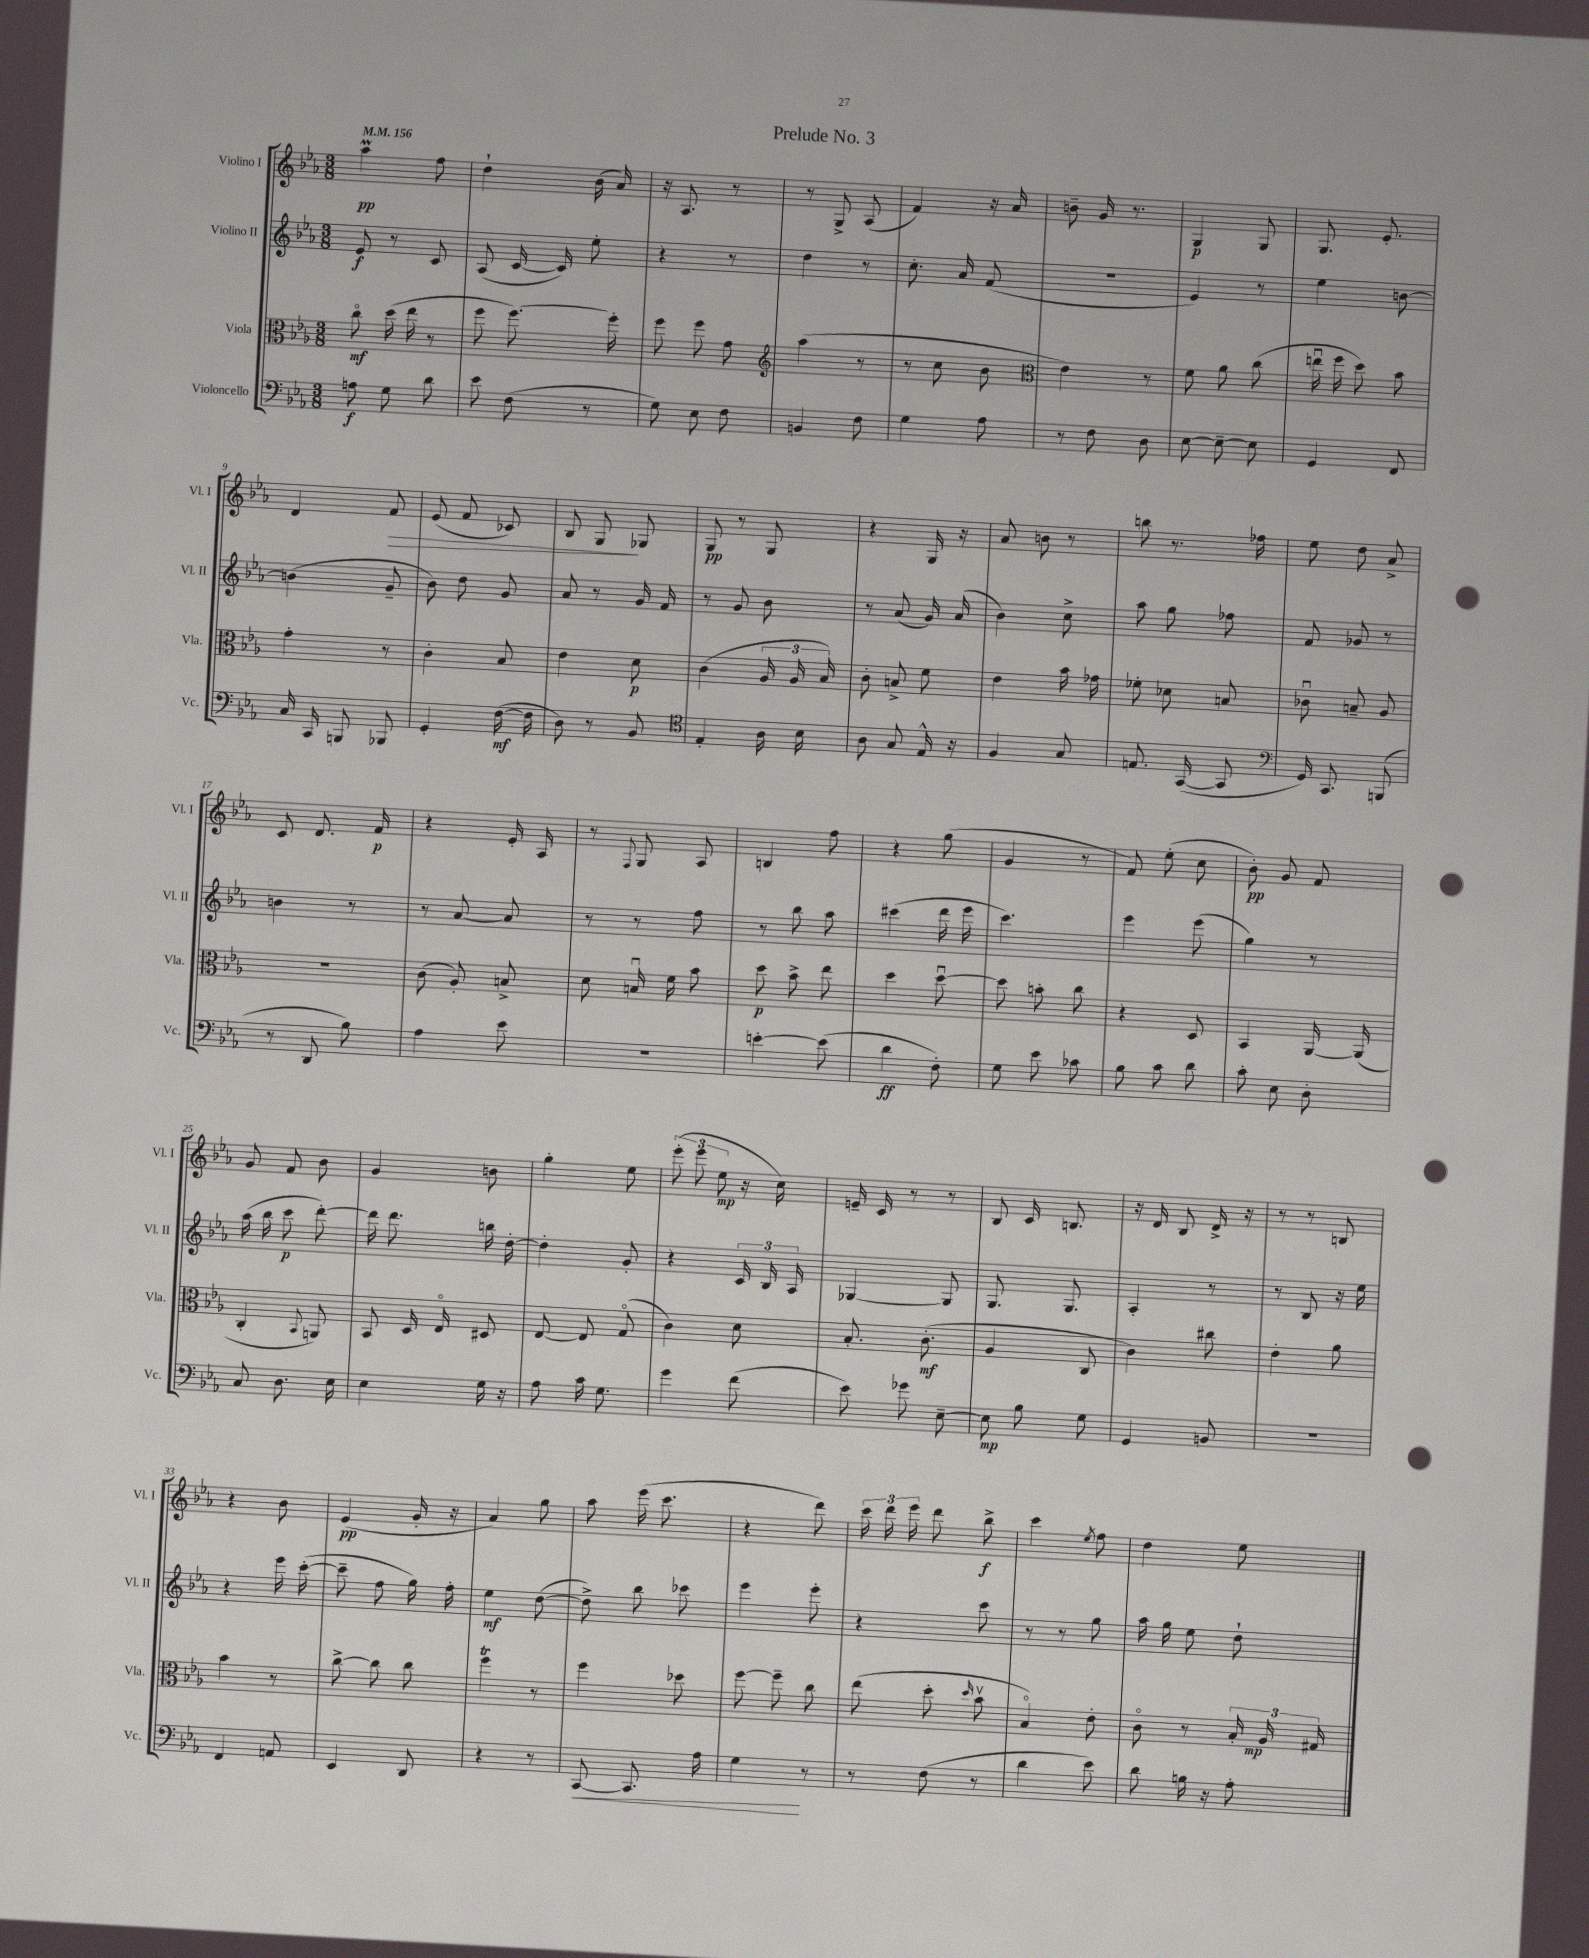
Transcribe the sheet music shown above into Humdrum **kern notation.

**kern	**dynam	**kern	**dynam	**kern	**dynam	**kern	**dynam
*part4	*part4	*part3	*part3	*part2	*part2	*part1	*part1
*staff4	*staff4	*staff3	*staff3	*staff2	*staff2	*staff1	*staff1
*I"Violoncello	*	*I"Viola	*	*I"Violino II	*	*I"Violino I	*
*I'Vc.	*	*I'Vla.	*	*I'Vl. II	*	*I'Vl. I	*
*clefF4	*	*clefC3	*	*clefG2	*	*clefG2	*
*k[b-e-a-]	*	*k[b-e-a-]	*	*k[b-e-a-]	*	*k[b-e-a-]	*
*M3/8	*	*M3/8	*	*M3/8	*	*M3/8	*
*MM156	*	*MM156	*	*MM156	*	*MM156	*
=1	=1	=1	=1	=1	=1	=1	=1
8An\	f	8cc\	mf	8e-/	f	4aa-M\	pp
8G\	.	(16dd\	.	8r	.	.	.
.	.	16ee-\	.	.	.	.	.
8d\	.	8r	.	8c/	.	8ff\	.
=2	=2	=2	=2	=2	=2	=2	=2
8e-\	.	8ff\	.	(8A-/	.	4dd`\	.
(8F\	.	[8.ff\)	.	[16c/	.	.	.
.	.	.	.	16c/])	.	.	.
8r	.	.	.	8ee-'\	.	(16b-\	.
.	.	16ff'\]	.	.	.	16a-/)	.
=3	=3	=3	=3	=3	=3	=3	=3
8G\)	.	8ff\	.	4r	.	16r	.
.	.	.	.	.	.	8.A-/	.
8E-\	.	8ff\	.	.	.	.	.
8F\	.	8g\	.	8r	.	8r	.
=4	=4	=4	=4	=4	=4	=4	=4
*	*	*clefG2	*	*	*	*	*
4BBn/	.	(4aa-\	.	4dd\	.	8r	.
.	.	.	.	.	.	8G^/	.
8F\	.	8r	.	8r	.	(8A-/	.
=5	=5	=5	=5	=5	=5	=5	=5
4G\	.	8r	.	8.cc'\	.	4f/)	.
.	.	8cc\	.	.	.	.	.
.	.	.	.	16a-/	.	.	.
8A-\	.	8b-\	.	(8f/	.	16r	.
.	.	.	.	.	.	16a-/	.
=6	=6	=6	=6	=6	=6	=6	=6
*	*	*clefC3	*	*	*	*	*
8r	.	4e-\)	.	4.r	.	8bn~\	.
8F\	.	.	.	.	.	16g/	.
.	.	.	.	.	.	8.r	.
8D\	.	8r	.	.	.	.	.
=7	=7	=7	=7	=7	=7	=7	=7
[8E-\	.	8f\	.	4e-/)	.	4G/	p
8E-~\_	.	8a-\	.	.	.	.	.
8E-\]	.	(8cc\	.	8r	.	8G/	.
=8	=8	=8	=8	=8	=8	=8	=8
4GG/	.	16eenu\	.	4ee-\	.	8.G/	.
.	.	16ff\	.	.	.	.	.
.	.	8dd\)	.	.	.	.	.
.	.	.	.	.	.	8.e-'/	.
8FF/	.	8b-\	.	[8bn\	.	.	.
!!LO:LB:g=z
=9	=9	=9	=9	=9	=9	=9	=9
16C/	.	4g'\	.	(4bn\]	.	4d/	.
16CC/	.	.	.	.	.	.	.
8BBBn/	.	.	.	.	.	.	.
!	!	!	!	!	!	!	!LO:HP:b
8BBB-X/	.	8r	.	8g~/	.	8f/	>
=10	=10	=10	=10	=10	=10	=10	=10
4GG'/	.	4c'\	.	8b-\)	.	(8e-/	.
.	.	.	.	8dd\	.	8f/	.
([16F\	mf	8B-/	.	8g/	.	8c-X/)	.
16F\]	.	.	.	.	.	.	.
=11	=11	=11	=11	=11	=11	=11	=11
8D\)	.	4e-\	.	8a-/	.	8B-/	.
8r	.	.	.	8r	.	8G/	.
8BB-/	.	8d\	p	16g/	.	8G-X/	]
.	.	.	.	16f/	.	.	.
=12	=12	=12	=12	=12	=12	=12	=12
*clefC4	*	*	*	*	*	*	*
4E-'/	.	(4c\	.	8r	.	8G/	pp
.	.	.	.	8g/	.	8r	.
16A-\	.	24A-/	.	8b-\	.	8G/	.
.	.	24A-/	.	.	.	.	.
16B-\	.	.	.	.	.	.	.
.	.	24B-/)	.	.	.	.	.
=13	=13	=13	=13	=13	=13	=13	=13
8A-\	.	8c'\	.	8r	.	4r	.
8G/	.	8Bn^/	.	(8a-/	.	.	.
16E-^^/	.	8f\	.	16g/)	.	16G/	.
16r	.	.	.	(16a-/	.	16r	.
=14	=14	=14	=14	=14	=14	=14	=14
4F/	.	4e-\	.	4b-\)	.	8a-/	.
.	.	.	.	.	.	8bn\	.
8G/	.	16b-\	.	8cc^\	.	8r	.
.	.	16g-X\	.	.	.	.	.
=15	=15	=15	=15	=15	=15	=15	=15
8.En/	.	8f-X'\	.	8aa-\	.	8bbn\	.
.	.	8d-X\	.	8gg\	.	8.r	.
([16GG/	.	.	.	.	.	.	.
8GG/]	.	8Bn/	.	8ff-X\	.	.	.
.	.	.	.	.	.	16ff-X\	.
=16	=16	=16	=16	=16	=16	=16	=16
*clefF4	*	*	*	*	*	*	*
16GG/)	.	8c-Xu\	.	8f/	.	8ee-\	.
8.CC/	.	.	.	.	.	.	.
.	.	8Bn~/	.	8g-X/	.	8dd\	.
(8BBBn/	.	8A-/	.	8r	.	8a-^/	.
!!LO:LB:g=z
=17	=17	=17	=17	=17	=17	=17	=17
8r	.	4.r	.	4bn\	.	8c/	.
8DD/	.	.	.	.	.	8.d/	.
8B-\)	.	.	.	8r	.	.	.
.	.	.	.	.	.	16f/	p
=18	=18	=18	=18	=18	=18	=18	=18
4A-\	.	(8c\	.	8r	.	4r	.
.	.	8A-'/)	.	[8a-/	.	.	.
8e-\	.	8Bn^/	.	8a-/]	.	16e-'/	.
.	.	.	.	.	.	16A-/	.
=19	=19	=19	=19	=19	=19	=19	=19
4.r	.	8d\	.	8r	.	8r	.
.	.	.	.	.	.	8qqF/	.
.	.	16Bnu/	.	8r	.	8G/	.
.	.	16f\	.	.	.	.	.
.	.	8b-\	.	8ff\	.	8A-/	.
=20	=20	=20	=20	=20	=20	=20	=20
[4en'\	.	8dd\	p	8r	.	4Bn/	.
.	.	8b-^\	.	8bb-\	.	.	.
(8e\]	.	8ee-\	.	8aa-\	.	8ff\	.
=21	=21	=21	=21	=21	=21	=21	=21
4d\	ff	4dd\	.	(4ccc#X\	.	4r	.
8F'\)	.	[8ddu\	.	16ddd\	.	(8gg\	.
.	.	.	.	16eee-\	.	.	.
=22	=22	=22	=22	=22	=22	=22	=22
8G\	.	8dd\]	.	4.ccc\)	.	4g/	.
8e-\	.	8bn'\	.	.	.	.	.
8c-X\	.	8cc\	.	.	.	8r	.
=23	=23	=23	=23	=23	=23	=23	=23
8B-\	.	4r	.	4eee-\	.	8f/)	.
8c\	.	.	.	.	.	(8ee-'\	.
8d\	.	8D/	.	(8eee-\	.	8cc\	.
=24	=24	=24	=24	=24	=24	=24	=24
8c'\	.	4BB-/	.	4gg\)	.	8b-'\)	pp
8E-\	.	.	.	.	.	8g/	.
8D'\	.	[16AA-/	.	8r	.	8f/	.
.	.	(16AA-/]	.	.	.	.	.
!!LO:LB:g=z
=25	=25	=25	=25	=25	=25	=25	=25
8C/	.	4C'/	.	(16aa-\	.	8g/	.
.	.	.	.	16bb-\	.	.	.
8.D\	.	.	.	8ccc\	p	8f/	.
.	.	8qqBB-/	.	.	.	.	.
.	.	8AAn/)	.	[8ddd'\)	.	8b-\	.
16E-\	.	.	.	.	.	.	.
=26	=26	=26	=26	=26	=26	=26	=26
4E-\	.	8BB-/	.	16ddd\]	.	4g/	.
.	.	.	.	8.ddd\	.	.	.
.	.	16D/	.	.	.	.	.
.	.	16E-/	.	.	.	.	.
16G\	.	8D#X/	.	16bbn\	.	8bn\	.
16r	.	.	.	[16dd'\	.	.	.
=27	=27	=27	=27	=27	=27	=27	=27
8A-\	.	[8E-/	.	4dd'\]	.	4gg'\	.
16c\	.	8E-/]	.	.	.	.	.
8.G\	.	.	.	.	.	.	.
.	.	(8G/	.	8g'/	.	8ee-\	.
=28	=28	=28	=28	=28	=28	=28	=28
4g\	.	4c\)	.	4r	.	(12eee-'\	.
.	.	.	.	.	.	12eee-\	.
.	.	.	.	.	.	12ee-\	mp
(8f\	.	8d\	.	24c/	.	16r	.
.	.	.	.	24B-/	.	.	.
.	.	.	.	.	.	16cc\)	.
.	.	.	.	24A-/	.	.	.
=29	=29	=29	=29	=29	=29	=29	=29
8e-\)	.	8.B-'/	.	[4G-X/	.	16en~/	.
.	.	.	.	.	.	16c/	.
8g-X\	.	.	.	.	.	8r	.
.	.	(8.c'\	mf	.	.	.	.
[8E-~\	.	.	.	8G-/]	.	8r	.
=30	=30	=30	=30	=30	=30	=30	=30
8E-\]	mp	4A-/	.	8.G/	.	8B-/	.
8B-\	.	.	.	.	.	16c/	.
.	.	.	.	8.G/	.	8.Bn/	.
8G\	.	8C/	.	.	.	.	.
=31	=31	=31	=31	=31	=31	=31	=31
4GG/	.	4c\)	.	4A-'/	.	16r	.
.	.	.	.	.	.	16d/	.
.	.	.	.	.	.	8B-/	.
8BBn/	.	8cc#X\	.	8r	.	16d^/	.
.	.	.	.	.	.	16r	.
=32	=32	=32	=32	=32	=32	=32	=32
4.r	.	4e-'\	.	8r	.	8r	.
.	.	.	.	8B-/	.	8r	.
.	.	8a-\	.	16r	.	8Bn/	.
.	.	.	.	16ee-\	.	.	.
!!LO:LB:g=z
=33	=33	=33	=33	=33	=33	=33	=33
4FF/	.	4b-\	.	4r	.	4r	.
8AAn/	.	8r	.	16eee-\	.	8b-\	.
.	.	.	.	([16ccc'\	.	.	.
=34	=34	=34	=34	=34	=34	=34	=34
4EE-/	.	[8cc^\	.	8ccc~\]	.	(4e-/	pp
.	.	8cc\]	.	8ff\	.	.	.
8DD/	.	8cc\	.	16gg\)	.	16g'/	.
.	.	.	.	16ff'\	.	16r	.
=35	=35	=35	=35	=35	=35	=35	=35
4r	.	4ffT\	.	4ee-\	mf	4a-/)	.
8r	.	8r	.	([8dd\	.	8gg\	.
=36	=36	=36	=36	=36	=36	=36	=36
!	!LO:HP:b	!	!	!	!	!	!
[8CC/	<	4ff\	.	8dd^\])	.	8aa-\	.
8.CC/]	.	.	.	8bb-\	.	(16eee-\	.
.	.	.	.	.	.	8.ccc\	.
.	.	8dd-X\	.	8ccc-X\	.	.	.
16A-\	.	.	.	.	.	.	.
=37	=37	=37	=37	=37	=37	=37	=37
4G\	.	[8ff\	.	4eee-\	.	4r	.
.	.	8ff~\]	.	.	.	.	.
8r	[	8cc\	.	8eee-'\	.	8ddd\)	.
=38	=38	=38	=38	=38	=38	=38	=38
8r	.	(8ee-\	.	4r	.	24ccc\	.
.	.	.	.	.	.	24ddd\	.
.	.	.	.	.	.	24eee-\	.
(8F\	.	8dd'\	.	.	.	8ddd\	.
.	.	16qqdd/	.	.	.	.	.
8r	.	8b-v\	.	8ccc\	.	8bb-^\	f
=39	=39	=39	=39	=39	=39	=39	=39
4d\	.	4B-/)	.	8r	.	4ccc\	.
.	.	.	.	8r	.	.	.
.	.	.	.	.	.	8qee-/	.
8e-\)	.	8e-'\	.	8gg\	.	8ff\	.
=40	=40	=40	=40	=40	=40	=40	=40
8d\	.	8c\	.	16aa-\	.	4dd\	.
.	.	.	.	16gg\	.	.	.
16Bn\	.	8r	.	8ee-\	.	.	.
16r	.	.	.	.	.	.	.
8A-'\	.	24B-'/	.	8dd`\	.	8ee-\	.
.	.	24A-/	mp	.	.	.	.
.	.	24G#X/	.	.	.	.	.
==	==	==	==	==	==	==	==
*-	*-	*-	*-	*-	*-	*-	*-
